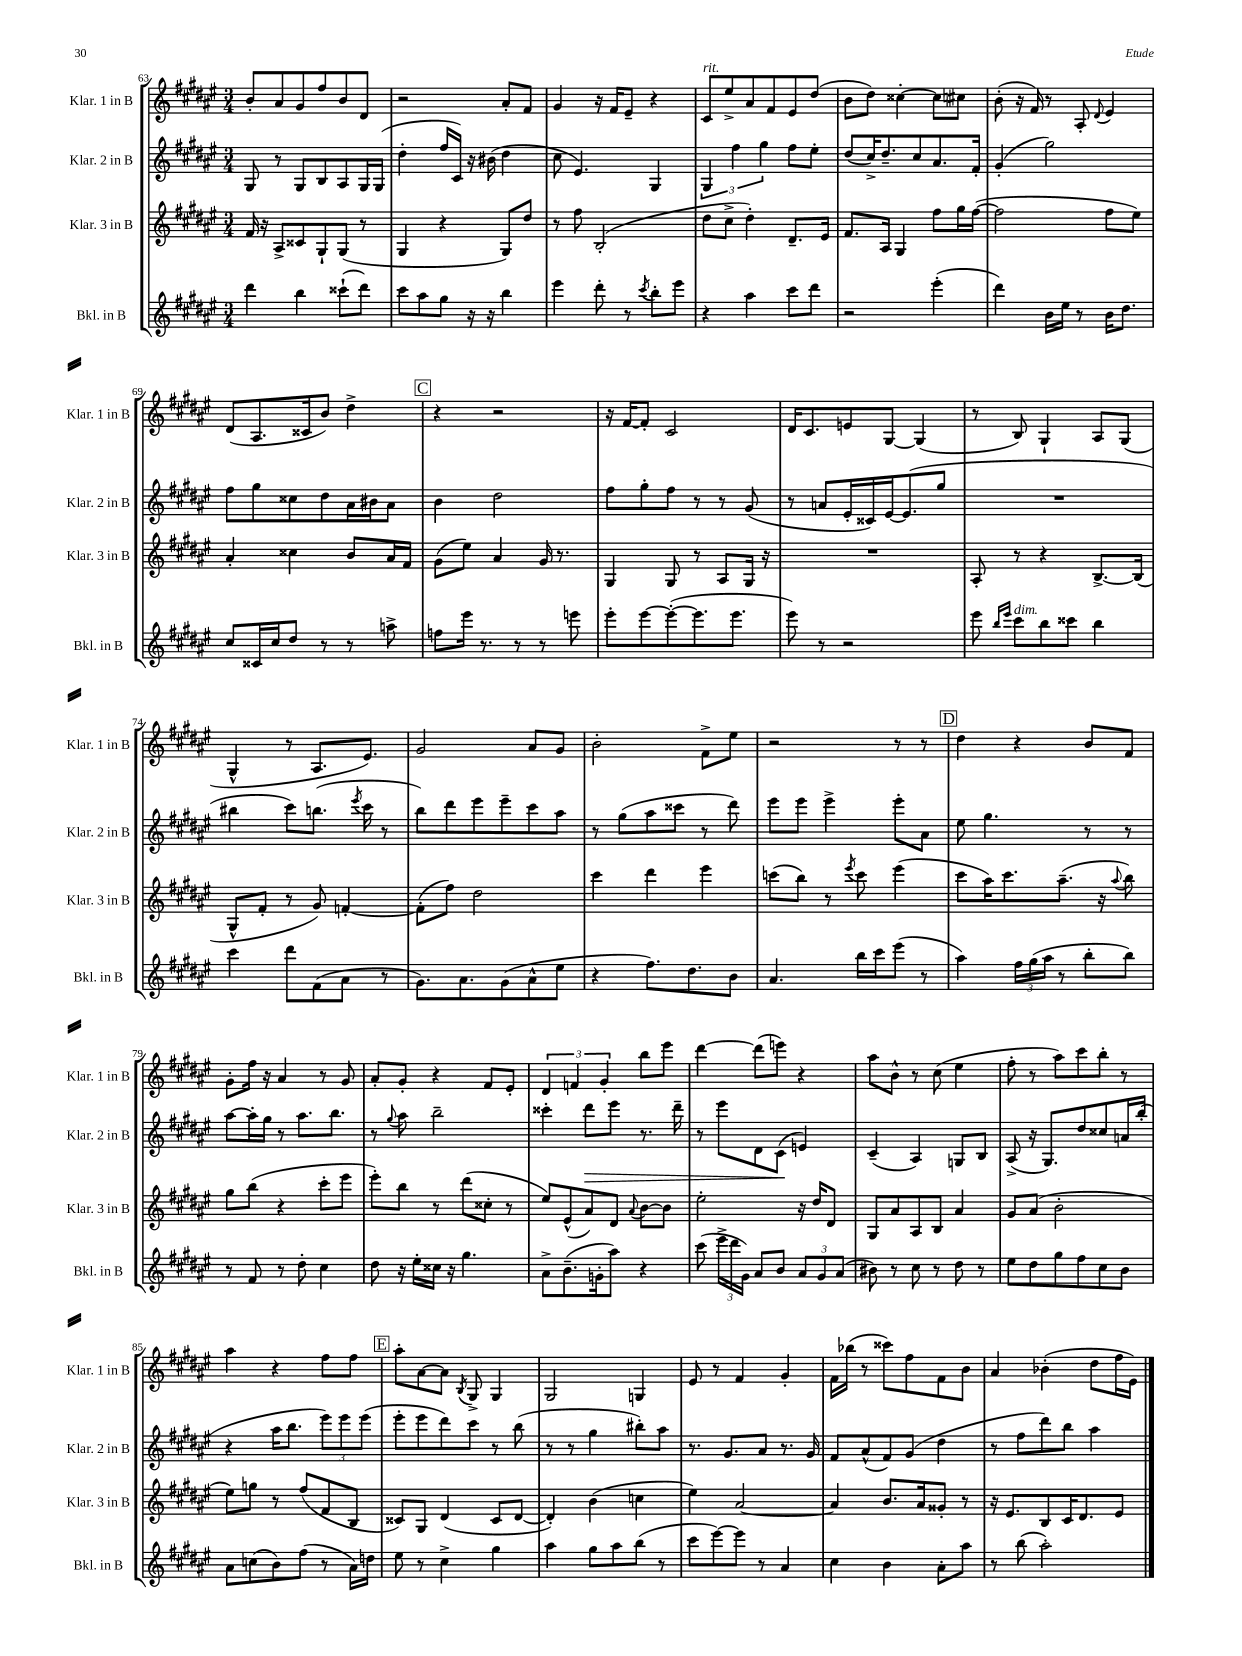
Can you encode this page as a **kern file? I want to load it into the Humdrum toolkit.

**kern	**kern	**kern	**kern
*staff4	*staff3	*staff2	*staff1
*clefG2	*clefG2	*clefG2	*clefG2
*k[f#c#g#d#a#e#]	*k[f#c#g#d#a#e#]	*k[f#c#g#d#a#e#]	*k[f#c#g#d#a#e#]
*M3/4	*M3/4	*M3/4	*M3/4
4ddd#\	16f#/	8G#/	8b'/L
.	16r	.	.
.	8A#^/L	8r	8a#/
4bb\	8c##/	8G#/L	8g#/
.	8G#`/	8B/	8ff#/
(8ccc##`\L	(8G#/J	8A#/	8b/
8ddd#\J)	8r	16G#/L	8d#/J
.	.	(16G#/JJ	.
=	=	=	=
8ccc#\L	4G#/	4dd#'\	2r
8aa#\	.	.	.
8gg#\J	4r	16ff#/LL	.
.	.	16c#/JJ)	.
16r	.	16r	.
16r	.	(16b#\	.
4bb\	8G#/L)	4dd#\	8a#'/L
.	8dd#/J	.	8f#/J
=	=	=	=
4eee#\	8r	8cc#\	4g#/
.	8ff#\	4.e#/)	.
8ddd#'\	(2B'/	.	16r
.	.	.	16f#/LK
8r	.	.	8e#~/J
8qccc#/	.	.	.
8bb'\L	.	4G#/	4r
8eee#\J	.	.	.
=	=	=	=
4r	8dd#\L	6G#/	8c#/L
.	8cc#^\J	.	8ee#^/
.	.	6ff#\	.
4aa#\	4dd#'\)	.	8a#/
.	.	6gg#\	.
.	.	.	8f#/
8ccc#\L	8.d#~/L	8ff#\L	8e#/
8ddd#\J	.	8ee#'\J	(8dd#/J
.	16e#/Jk	.	.
=	=	=	=
2r	8.f#/L	(8dd#/L	8b\L
.	.	16cc#^/K)	8dd#\J)
.	16A#/Jk	8.dd#~/	.
.	4G#/	.	[4cc##'\
.	.	8cc#/	.
(4eee#'\	8ff#\L	8.a#/	8cc##\]L
.	16gg#\L	.	8cc#\J
.	([16ff#\JJ	16f#'/Jk	.
=	=	=	=
4ddd#\)	2ff#\]	(4g#'/	(8b'\
.	.	.	16r
.	.	.	16f#/)
16b\LL	.	2gg#\)	8r
16ee#\JJ	.	.	.
8r	.	.	8A#'/
.	.	.	8qqd#/
16b\LK	8ff#\L	.	4e#/
8.dd#\J	.	.	.
.	8ee#\J)	.	.
=	=	=	=
8cc#/L	4a#'/	8ff#\L	(8d#/L
16c##/L	.	8gg#\	8.A#/
16cc#/J	.	.	.
8dd#/J	4cc##\	8cc##\	.
.	.	.	16c##/k
8r	.	8dd#\	8b/J)
8r	8b/L	16a#\L	4dd#^\
.	.	16b#\J	.
8aa^\	16a#/L	8a#\J	.
.	16f#/JJ	.	.
=	=	=	=
8ff\L	(8g#\L	4b\	4r
16eee#\Jk	8ee#\J)	.	.
8.r	.	.	.
.	4a#/	2dd#\	2r
8r	.	.	.
8r	16g#/	.	.
.	8.r	.	.
8eee\	.	.	.
=	=	=	=
8eee#'\L	4G#/	8ff#\L	16r
.	.	.	[16f#/LK
[8eee#\	.	8gg#'\	8f#'/]J
(8eee#'\_	8G#/	8ff#\J	2c#/
8.eee#\]	8r	8r	.
.	8A#/L	8r	.
8.eee#\J	.	.	.
.	16G#/Jk	(8g#/	.
.	16r	.	.
=	=	=	=
8eee#\)	2.r	8r	16d#/LK
.	.	.	8.c#/
8r	.	8a/L	.
2r	.	16e#'/L	8e/
.	.	16c##/)	.
.	.	[16e#/J	[8G#/J
.	.	(8.e#/]	.
.	.	.	(4G#/]
.	.	8gg#/J	.
=	=	=	=
8eee#\	8A#'/	2.r	8r
16qqbb/LL	.	.	.
16qqeee#/JJ	.	.	.
8ccc#\L	8r	.	8B/)
8bb\	4r	.	4G#`/
8ccc##\J	.	.	.
4bb\	[8.B^/L	.	8A#/L
.	.	.	(8G#/J
.	(16B/]Jk	.	.
=	=	=	=
4ccc#\	8G#^^/L	4bb#\	4G#^^/
.	8f#'/J	.	.
8ddd#\L	8r	8ccc#\L)	8r
(8f#\	8g#/)	(8.bb\J	8.A#/L
8a#\J	[4f'/	.	.
.	.	8qeee#/	.
.	.	16ccc#\	8.e#/J)
8r	.	8r	.
=	=	=	=
8.g#\L)	(8f'\]L	8bb\L)	2g#/
.	8ff#\J)	8ddd#\	.
8.a#\	.	.	.
.	2dd#\	8eee#\	.
(8g#\	.	8eee#~\	.
8a#^^\	.	8ccc#\	8a#/L
8ee#\J	.	8aa#\J	8g#/J
=	=	=	=
4r	4ccc#\	8r	2b'\
.	.	(8gg#\L	.
8.ff#\L)	4ddd#\	8aa#\	.
.	.	8ccc##\J	.
8.dd#\	.	.	.
.	4eee#\	8r	8f#^\L
8b\J	.	8ddd#\)	8ee#\J
=	=	=	=
4.a#/	(8ccc\L	8eee#\L	2r
.	8bb\J)	8eee#\J	.
.	8r	4eee#^\	.
.	8qeee#/	.	.
16bb\LL	8ccc\	.	.
16ccc#\J	.	.	.
(8eee#\J	(4eee#\	8eee#'\L	8r
8r	.	8a#\J	8r
=	=	=	=
4aa#\)	8ccc#\L	8ee#\	4dd#\
.	16aa#\K)	4.gg#\	.
.	8.ccc#\	.	.
24ff#\LL	.	.	4r
(24gg#\	.	.	.
24aa#\JJ	.	.	.
8r	(8.aa#~\J	.	.
8bb'\L	.	8r	8b/L
.	16r	.	.
.	8qqaa#/	.	.
8bb\J)	8bb\)	8r	8f#/J
=	=	=	=
8r	8gg#\L	[8aa#\L	8g#'\L
8f#/	(8bb\J	16aa#'\]L	16ff#\Jk
.	.	16gg#\JJ	16r
8r	4r	8r	4a#/
8dd#'\	.	8.aa#\L	.
4cc#\	8ccc#'\L	.	8r
.	.	8.bb\J	.
.	8eee#\J	.	8g#/
=	=	=	=
8dd#\	8eee#'\L)	8r	8a#'/L
.	.	8qqgg#/	.
16r	8bb\J	8aa#\	8g#'/J
16ee#'\LL	.	.	.
16cc##\JJ	8r	2bb~\	4r
16r	.	.	.
4.gg#\	(8ddd#\L	.	.
.	8cc##'\J	.	8f#/L
.	8r	.	8e#'/J
=	=	=	=
8a#^\L	8ee#/L)	4ccc##'\	6d#/
(8.b~\	(8e#^^/	.	.
.	.	.	6f/
.	8a#/)	8ddd#\L	.
16g'\k	.	.	.
.	.	.	6g#'/
8aa#\J)	8d#/J	8eee#\J	.
.	8qqa#/	.	.
4r	[8b\L	8.r	8bb\L
.	8b\]J	.	8eee#\J
.	.	16ddd#~\	.
=	=	=	=
(8ccc#\	2ee#'\	8r	[4ddd#\
24eee#^\LL	.	8eee#\L	.
24ddd#\	.	.	.
24g#\JJ)	.	.	.
8a#/L	.	8d#\	(8ddd#\]L
8b/J	.	(8c#\J	8eee\J)
12a#/L	16r	4e/)	4r
.	16dd#/LK	.	.
12g#/	.	.	.
.	8d#/J	.	.
(12a#/J	.	.	.
=	=	=	=
8b#\)	8G#/L	(4c#~/	8aa#\L
8r	8a#/	.	8b^^\J
8cc#\	8A#/	4A#/)	8r
8r	8B/J	.	(8cc#\
8dd#\	4a#/	8G/L	4ee#\
8r	.	8B/J	.
=	=	=	=
8ee#\L	8g#/L	(8A#^/	8ff#'\
8dd#\	(8a#/J	16r	8r
.	.	8.G#/L)	.
8gg#\	2b'\	.	8aa#\L)
8ff#\	.	8dd#/	8ccc#\
8cc#\	.	8cc##/	8bb'\J
8b\J	.	16a/L	8r
.	.	(16bb'/JJ	.
=	=	=	=
8a#\L	8ee#\L)	4r	4aa#\
(8cc\	8gg\J	.	.
8b\)	8r	16aa#\LK	4r
.	.	8.bb\J	.
(8ff#\J	(8ff#/L	.	.
8r	8f#/	12eee#\L)	8ff#\L
.	.	12eee#\	.
16a#\LL)	8B/J	.	8ff#\J
.	.	(12eee#\J	.
16dd\JJ	.	.	.
=	=	=	=
8ee#\	8c##/L)	8eee#'\L	8aa#'\L
8r	8G#/J	8eee#\	[8a#\
4cc#^\	(4d#/	8ddd#\)	8a#\]J
.	.	.	8qB/
.	.	8ccc#\J	8G#^/
4gg#\	8c##/L	8r	4G#/
.	[8d#/J	(8bb\	.
=	=	=	=
4aa#\	4d#'/])	8r	2G#/
.	.	8r	.
8gg#\L	(4b\	4gg#\	.
8aa#\	.	.	.
(8bb\J	4cc\	8bb#'\L)	4G/
8r	.	8aa#\J	.
=	=	=	=
8ccc#\L	4ee#\)	8.r	8e#/
[8eee#\)	.	.	8r
.	.	8.g#/L	.
8eee#\]J	[2a#/	.	4f#/
8r	.	8a#/J	.
4a#/	.	8.r	4g#'/
.	.	16g#/	.
=	=	=	=
4cc#\	4a#/]	8f#/L	16f#\LL
.	.	.	(16bb-\JJ
.	.	(8a#^^/	8r
4b\	8.b/L	8f#/)	8ccc##\L)
.	.	(8g#/J	8ff#\
.	16a#/k	.	.
8a#'\L	8g##'/J	4dd#\	8f#\
8aa#\J	8r	.	8b\J
=	=	=	=
8r	16r	8r	4a#/
.	8.e#/L	.	.
(8bb\	.	8ff#\L	.
2aa#'\)	8B/	8ddd#\)	(4b-'\
.	16c#/K	8bb\J	.
.	8.d#/	.	.
.	.	4aa#\	8dd#\L
.	8e#/J	.	16ff#\L
.	.	.	16e#\JJ)
==	==	==	==
*-	*-	*-	*-
